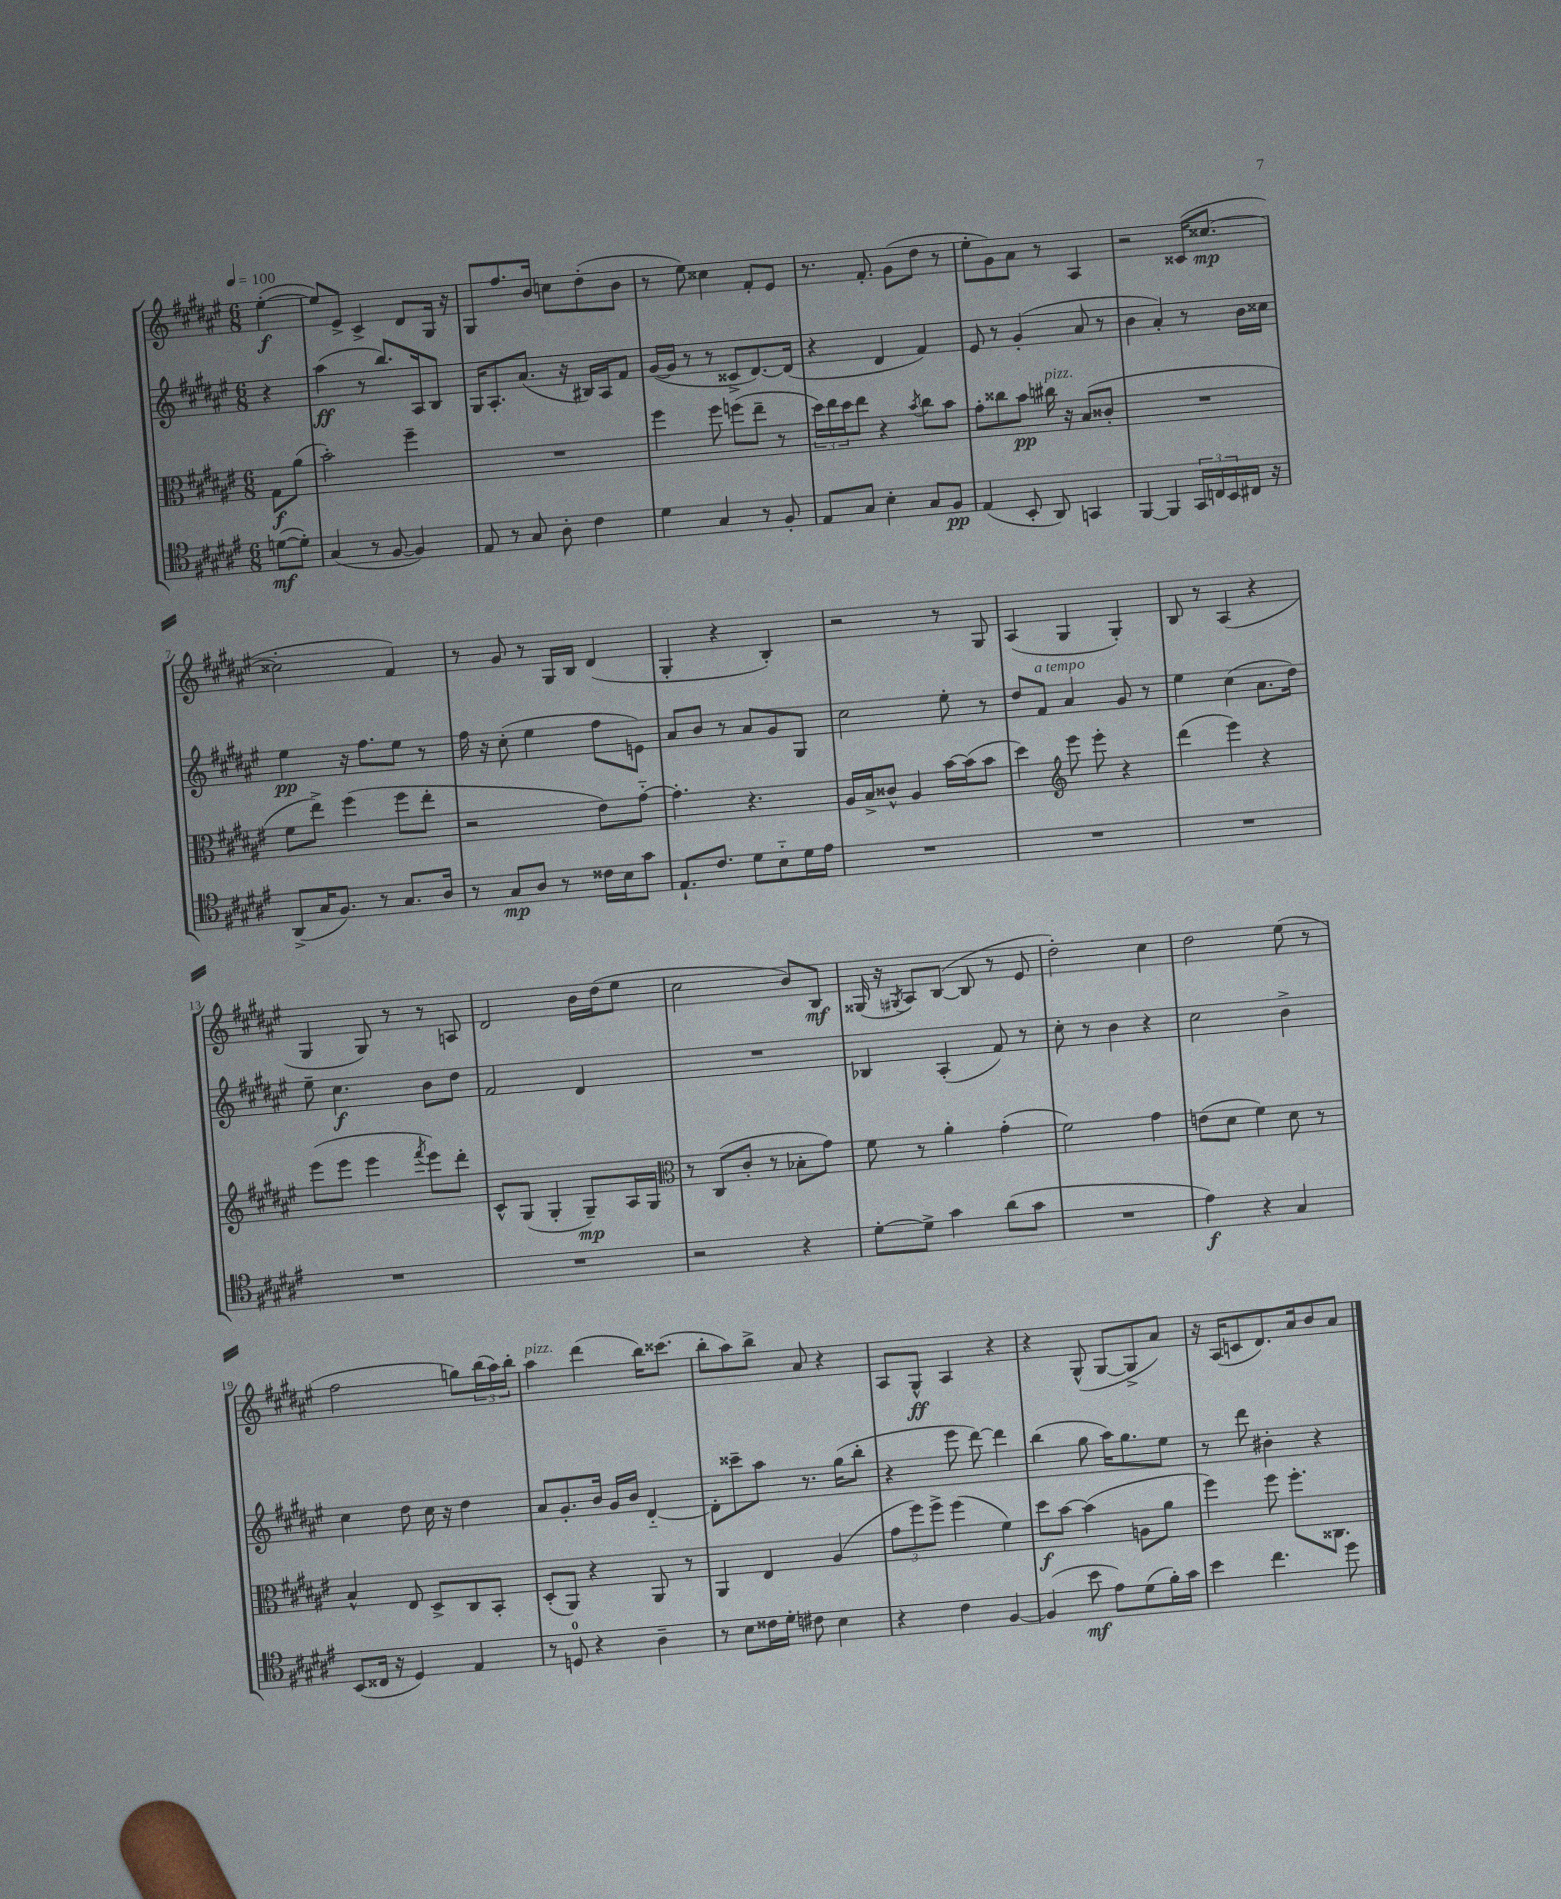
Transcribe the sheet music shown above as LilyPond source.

<<
\new StaffGroup <<
\new Staff = "s0" {
    \clef treble \key fis \major \numericTimeSignature \time 6/8 \partial 4 \tempo 4 = 100
    eis''4~-.\f( |
    eis''8) eis'8-> cis'4-> dis'8 gis16 r16 |
    gis8 fis''8. b'16 c''8 dis''8-.( b'8 |
    r8 eis''8) cisis''4 fis'8-. eis'8 |
    r8. fis'8.-. gis'8( dis''8 r8 |
    eis''8-. gis'8) ais'8 r8 ais4 |
    r2 cisis'16( cisis''8.~\mp |
    cisis''2-. fis'4) |
    r8 gis'8 r8 gis16 b16 dis'4( |
    gis4-. r4 b4-.) |
    r2 r8 gis8 |
    ais4( gis4 gis4-.) |
    b8 r8 ais4( r4 |
    gis4 gis8) r8 r8 a8 |
    dis'2 b'16 dis''16( eis''8 |
    cis''2 b'8) b8\mf |
    gisis16( r16 \acciaccatura { gis8 } ais8) b8~( b8 r8 eis'8 |
    dis''2-.) cis''4 |
    dis''2 eis''8( r8 |
    fis''2 g''8) \tuplet 3/2 { b''16( ais''16) b''16-. } |
    ais''4^\markup { \italic "pizz." } dis'''4( b''16) cisis'''8.( |
    b''8-. ais''8) b''8-> ais'8 r4 |
    ais8 gis8-^\ff ais4 r4 |
    r4 gis8-^( gis8~ gis8-> ais'8) |
    r16 ais16( c'8 dis'8.) ais'16 b'8 ais'8 \bar "|." |
}
\new Staff = "s1" {
    \clef treble \key fis \major \numericTimeSignature \time 6/8 \partial 4
    r4 |
    ais''4\ff( r8 b''8.) ais16 b8 |
    gis16 ais8.-. ais'8.( r16 bis16) ais16 fis'8 |
    gis'16~( gis'16 r8 r8 cisis'8-> dis'8.~) dis'16( |
    r4 dis'4 fis'4) |
    eis'8 r8 gis'4-.( ais'8 r8 |
    b'4 ais'4-.) r8 b'16 cisis''16 |
    eis''4\pp r16 fis''8. eis''8 r8 |
    fis''16 r16 cis''8-.( eis''4 fis''8 e'8) |
    ais'8 b'8 r8 ais'8 gis'8 gis8 |
    cis''2 eis''8-. r8 |
    dis''8 fis'8^\markup { \italic "a tempo" } ais'4 gis'8 r8 |
    eis''4 cis''4( ais'8. dis''16) |
    eis''8-- cis''4.\f b'8 dis''8 |
    fis'2 dis'4 |
    R2. |
    bes4 ais4-.( fis'8) r8 |
    cis''8-. r8 b'4 r4 |
    cis''2 b'4-> |
    cis''4 dis''8 cis''16 r16 dis''4 |
    ais'8 gis'8.-. b'16 gis'16 b'16 dis'4~-_ |
    dis'8-. cisis'''8-- ais''8 r8. gis''16( b''8-. |
    r4 eis'''8 dis'''8~) dis'''4 |
    b''4( gis''8 ais''16) gis''8. eis''8 |
    r8 dis'''8 bis'4-. r4 \bar "|." |
}
\new Staff = "s2" {
    \clef alto \key fis \major \numericTimeSignature \time 6/8 \partial 4
    gis8\f ais'8( |
    b'2-.) fis''4-- |
    R2. |
    fis''4 fis''8 f''8( eis''8-- r8 |
    \tuplet 3/2 { dis''16) eis''16 dis''16 } eis''8 r4 \acciaccatura { b'8 } cis''8 b'8 |
    gis'8-. cisis''8 b'8\pp cis''16^\markup { \italic "pizz." } r16 b8( cisis'8-. |
    R2. |
    fis'8 eis''8->) fis''4( fis''8 eis''8-. |
    r2 eis'8) gis'8~-_ |
    gis'4.-. r4. |
    ais16 b16-> cisis'8-^ ais4 b'16~ b'16( b'8 |
    dis''4) \clef treble eis'''8 eis'''8-. r4 |
    dis'''4( eis'''4) r4 |
    eis'''8( eis'''8 eis'''4 \acciaccatura { fis'''8 } eis'''8) dis'''8-. |
    cis'8-^ gis8( gis4-. gis8--\mp) ais16 gis16 |
    \clef alto r8 cis8( cis'8-. r8 bes8-. gis'8) |
    fis'8 r8 ais'4-. gis'4-.( |
    fis'2) gis'4 |
    e'8( dis'8 fis'4) dis'8 r8 |
    b4-^ eis8 dis8-> cis8 b,8-. |
    dis8-.( ais,8) r4 ais,8 r8 |
    ais,4 eis4 ais4( |
    \tuplet 3/2 { gis'8 fis''8) fis''8-> } fis''4( fis'4) |
    dis''8\f b'8~ b'4( a8 ais'8 |
    fis''4) fis''8 fis''8.-. cisis8. \bar "|." |
}
\new Staff = "s3" {
    \clef tenor \key fis \major \numericTimeSignature \time 6/8 \partial 4
    d'8~\mf( d'8-.) |
    gis4( r8 fis8~ fis4) |
    eis8 r8 gis8 ais8-. cis'4 |
    dis'4 gis4 r8 fis8-. |
    eis8 gis8 b4-. gis8 fis8\pp |
    eis4( b,8-. ais,8) g,4 |
    fis,4~ fis,4 \tuplet 3/2 { gis,16 c16 b,16 } cis16 r16 |
    ais,8->( gis16 fis8.) r8 gis8. ais16 |
    r8 gis8\mp ais8 r8 cisis'16 b16 gis'8 |
    eis8.-! cis'8. dis'8 b8-_ dis'16 eis'16 |
    R2. |
    R2. |
    R2. |
    R2. |
    R2. |
    r2 r4 |
    dis'8~-. dis'8-> gis'4 ais'8( gis'8 |
    R2. |
    eis'4\f) r4 gis4 |
    b,8( cisis16 r16 dis4) eis4 |
    r8 d8-0 r4 ais4-- |
    r8 b8 cisis'16 dis'16-. cis'8 b4 |
    r4 cis'4 fis4~ |
    fis4( b'8\mf eis'8) dis'8( fis'16-.) gis'16 |
    b'4 cis''4. dis''8 \bar "|." |
}
>>
>>
